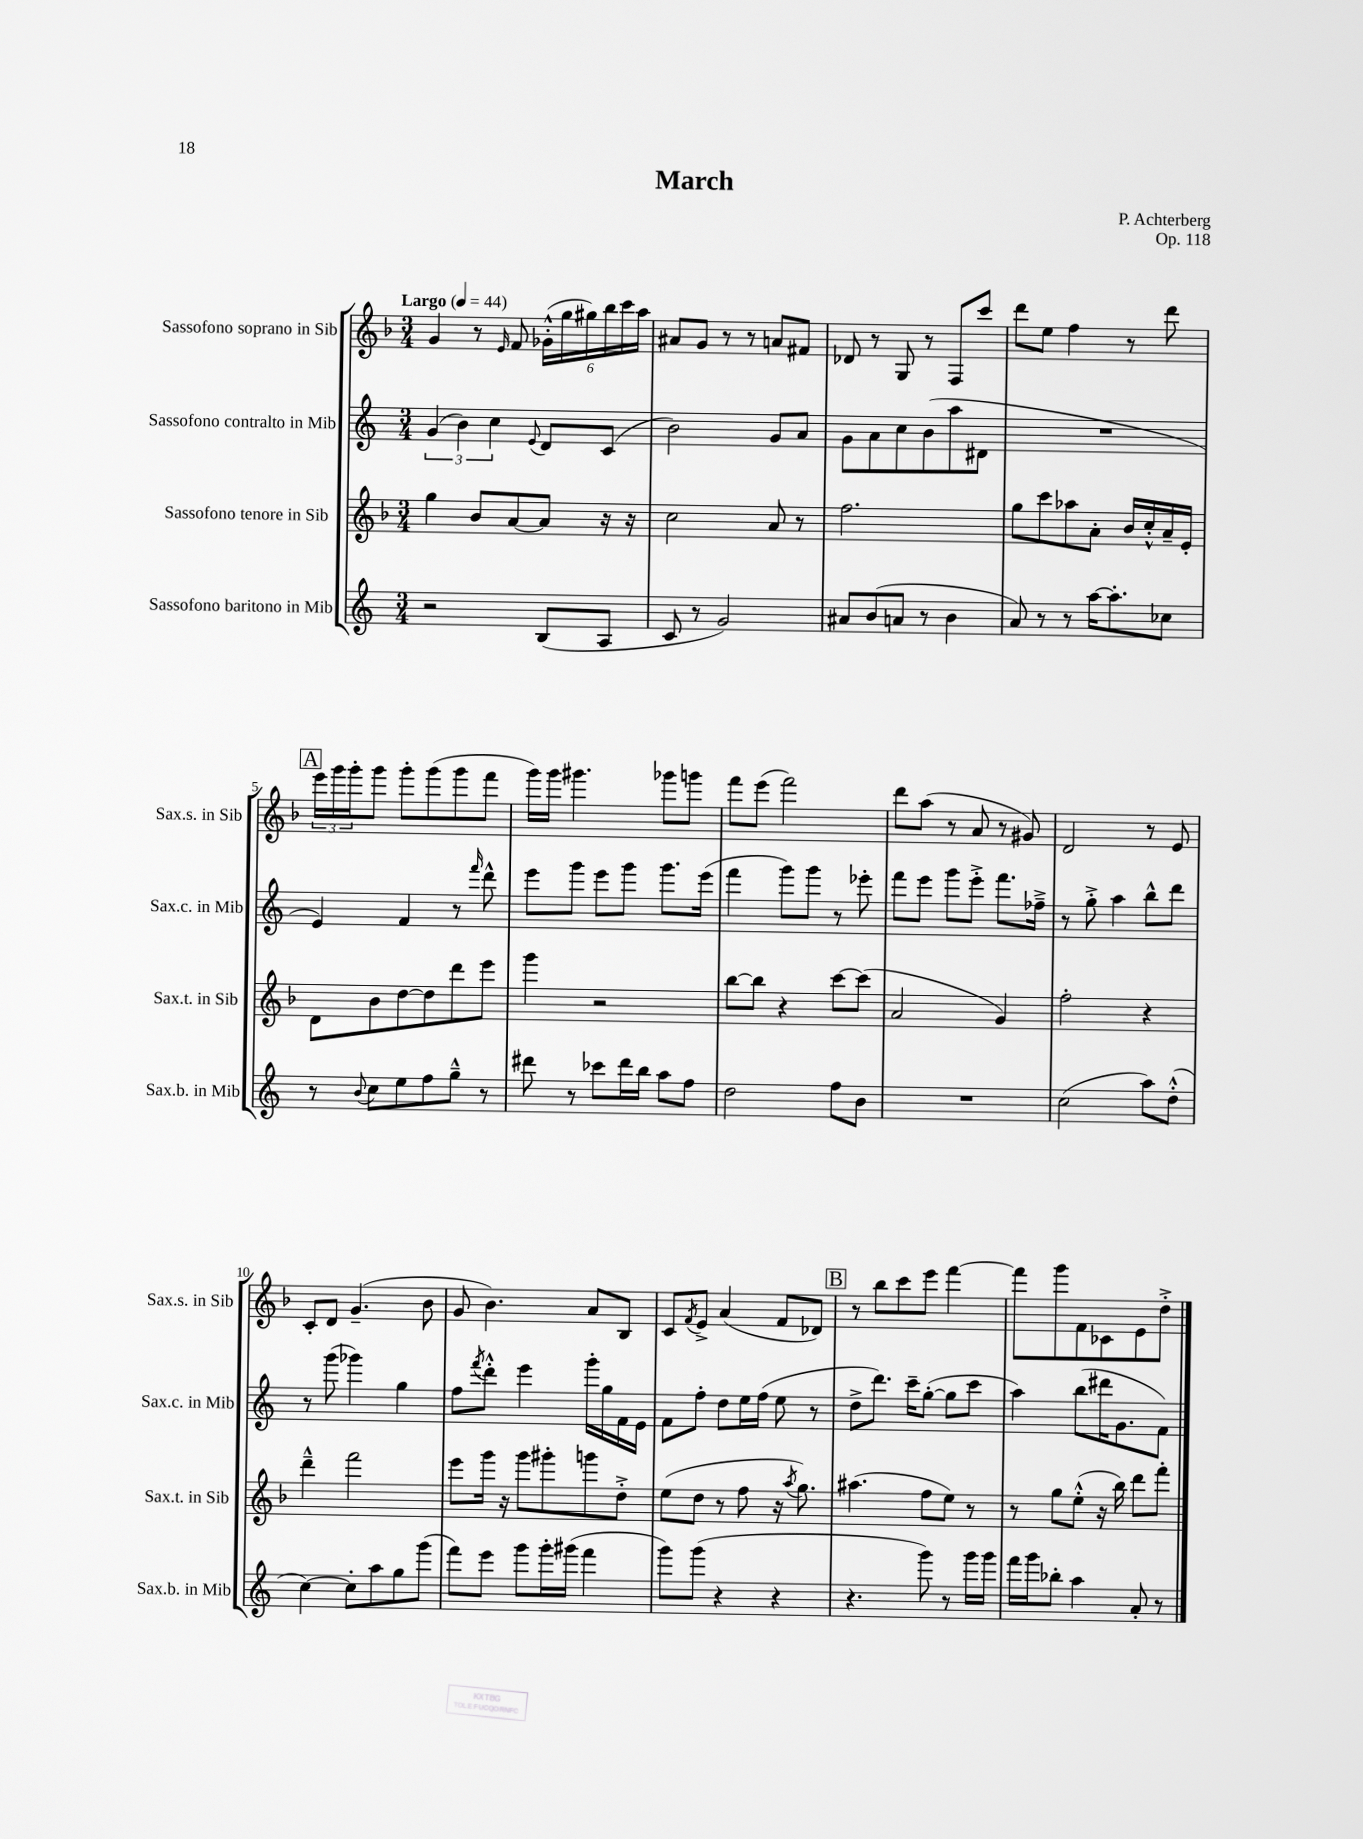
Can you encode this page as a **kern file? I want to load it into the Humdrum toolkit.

**kern	**kern	**kern	**kern
*staff4	*staff3	*staff2	*staff1
*clefG2	*clefG2	*clefG2	*clefG2
*k[]	*k[b-]	*k[]	*k[b-]
*M3/4	*M3/4	*M3/4	*M3/4
*MM44	*MM44	*MM44	*MM44
2r	4gg	(6g	4g
.	.	6b)	.
.	8b-	.	8r
.	.	6cc	.
.	.	.	16qqe
.	[8a	.	8f
.	.	8qqe	.
(8B	8a]	8d	(24g-'^^
.	.	.	24gg
.	.	.	24gg#)
8A	16r	(8c	24bb-
.	.	.	24ccc
.	16r	.	.
.	.	.	24aa
=	=	=	=
8c	2cc	2b)	8a#
8r	.	.	8g
2g)	.	.	8r
.	.	.	8r
.	8a	8g	8a
.	8r	8a	8f#
=	=	=	=
8a#	2.ff	8g	8d-
(8b	.	8a	8r
8a	.	8cc	8G
8r	.	(8b	8r
4b	.	8aa	8F
.	.	8d#	8ccc
=	=	=	=
8a)	8gg	2.r	8ddd
8r	8ccc	.	8ee
8r	8aa-	.	4ff
[16aa	8a'	.	.
8.aa']	.	.	.
.	16b-	.	8r
.	16cc'^^	.	.
8cc-	16a~	.	8ddd
.	16e'	.	.
=	=	=	=
8r	8d	4e)	24eee
.	.	.	24ggg
.	.	.	24ggg'
8qqb	.	.	.
8cc	8b-	.	8ggg
8ee	[8dd	4f	8ggg'
8ff	8dd]	.	(8ggg
8gg~^^	8ddd	8r	8ggg
.	.	16qqfff	.
8r	8eee	8ddd^^	8fff
=	=	=	=
8ddd#	4ggg	8eee	16ggg)
.	.	.	16ggg
8r	.	8ggg	4.ggg#
8ccc-	2r	8eee	.
16ddd#	.	8ggg	.
16bb	.	.	.
8aa	.	8.ggg	8ggg-
8ff	.	.	8ggg
.	.	(16eee	.
=	=	=	=
2dd	[8bb-	4fff	8fff
.	8bb-]	.	(8eee
.	4r	8ggg)	2fff)
.	.	8ggg	.
8ff	[8ccc	8r	.
8b	(8ccc]	8eee-'	.
=	=	=	=
2.r	2a	8fff	8ddd
.	.	8eee	(8aa
.	.	8ggg	8r
.	.	8eee'^	8a
.	4g)	8.fff	8r
.	.	.	8g#)
.	.	16ff-~^	.
=	=	=	=
(2cc	2ff'	8r	2d
.	.	8gg'^	.
.	.	4aa	.
8aa)	4r	8bb^^	8r
(8dd'^^	.	8ddd	8e
=	=	=	=
[4cc)	4ddd~^^	8r	8c'
.	.	(8ggg	8d
8cc']	2fff	4ggg-)	(4.g~
8aa	.	.	.
8gg	.	4gg	.
(8ggg	.	.	8b-
=	=	=	=
8fff)	8eee	8ff	8g
.	.	8qfff	.
8eee	16ggg	8ddd'^^	4.b-)
.	16r	.	.
8ggg	8ggg	4eee	.
16ggg'	8ggg#'	.	.
(16ggg#	.	.	.
4fff	8ggg	16ggg'	8a
.	.	16gg	.
.	8dd'^	16f	8B-
.	.	16e	.
=	=	=	=
8ggg)	(8ee	8f	8c
.	.	.	8qf
(8ggg	8dd	8ff'	8e^
4r	8r	8dd	(4a
.	8ff	16ee	.
.	.	(16ff	.
4r	16r	8ee	8f
.	8qaa	.	.
.	8.gg)	.	.
.	.	8r	8d-)
=	=	=	=
4.r	(4.aa#	8dd^	8r
.	.	8.ddd)	8bb-
.	.	.	8ccc
.	.	16ccc~	.
8ggg)	8ff	([8gg'	8eee
8r	8ee)	8gg]	[4fff
16ggg	8r	8ccc	.
16ggg	.	.	.
=	=	=	=
16fff	8r	4aa)	8fff]
16ggg	.	.	.
8bb-'	8gg	.	8ggg
4aa	(8ee'^^	(8bb	8f
.	16r	16ddd#	8c-
.	16bb-)	8.g	.
8a'	8ddd	.	8e
8r	8fff'	8f)	8dd'^
==	==	==	==
*-	*-	*-	*-
